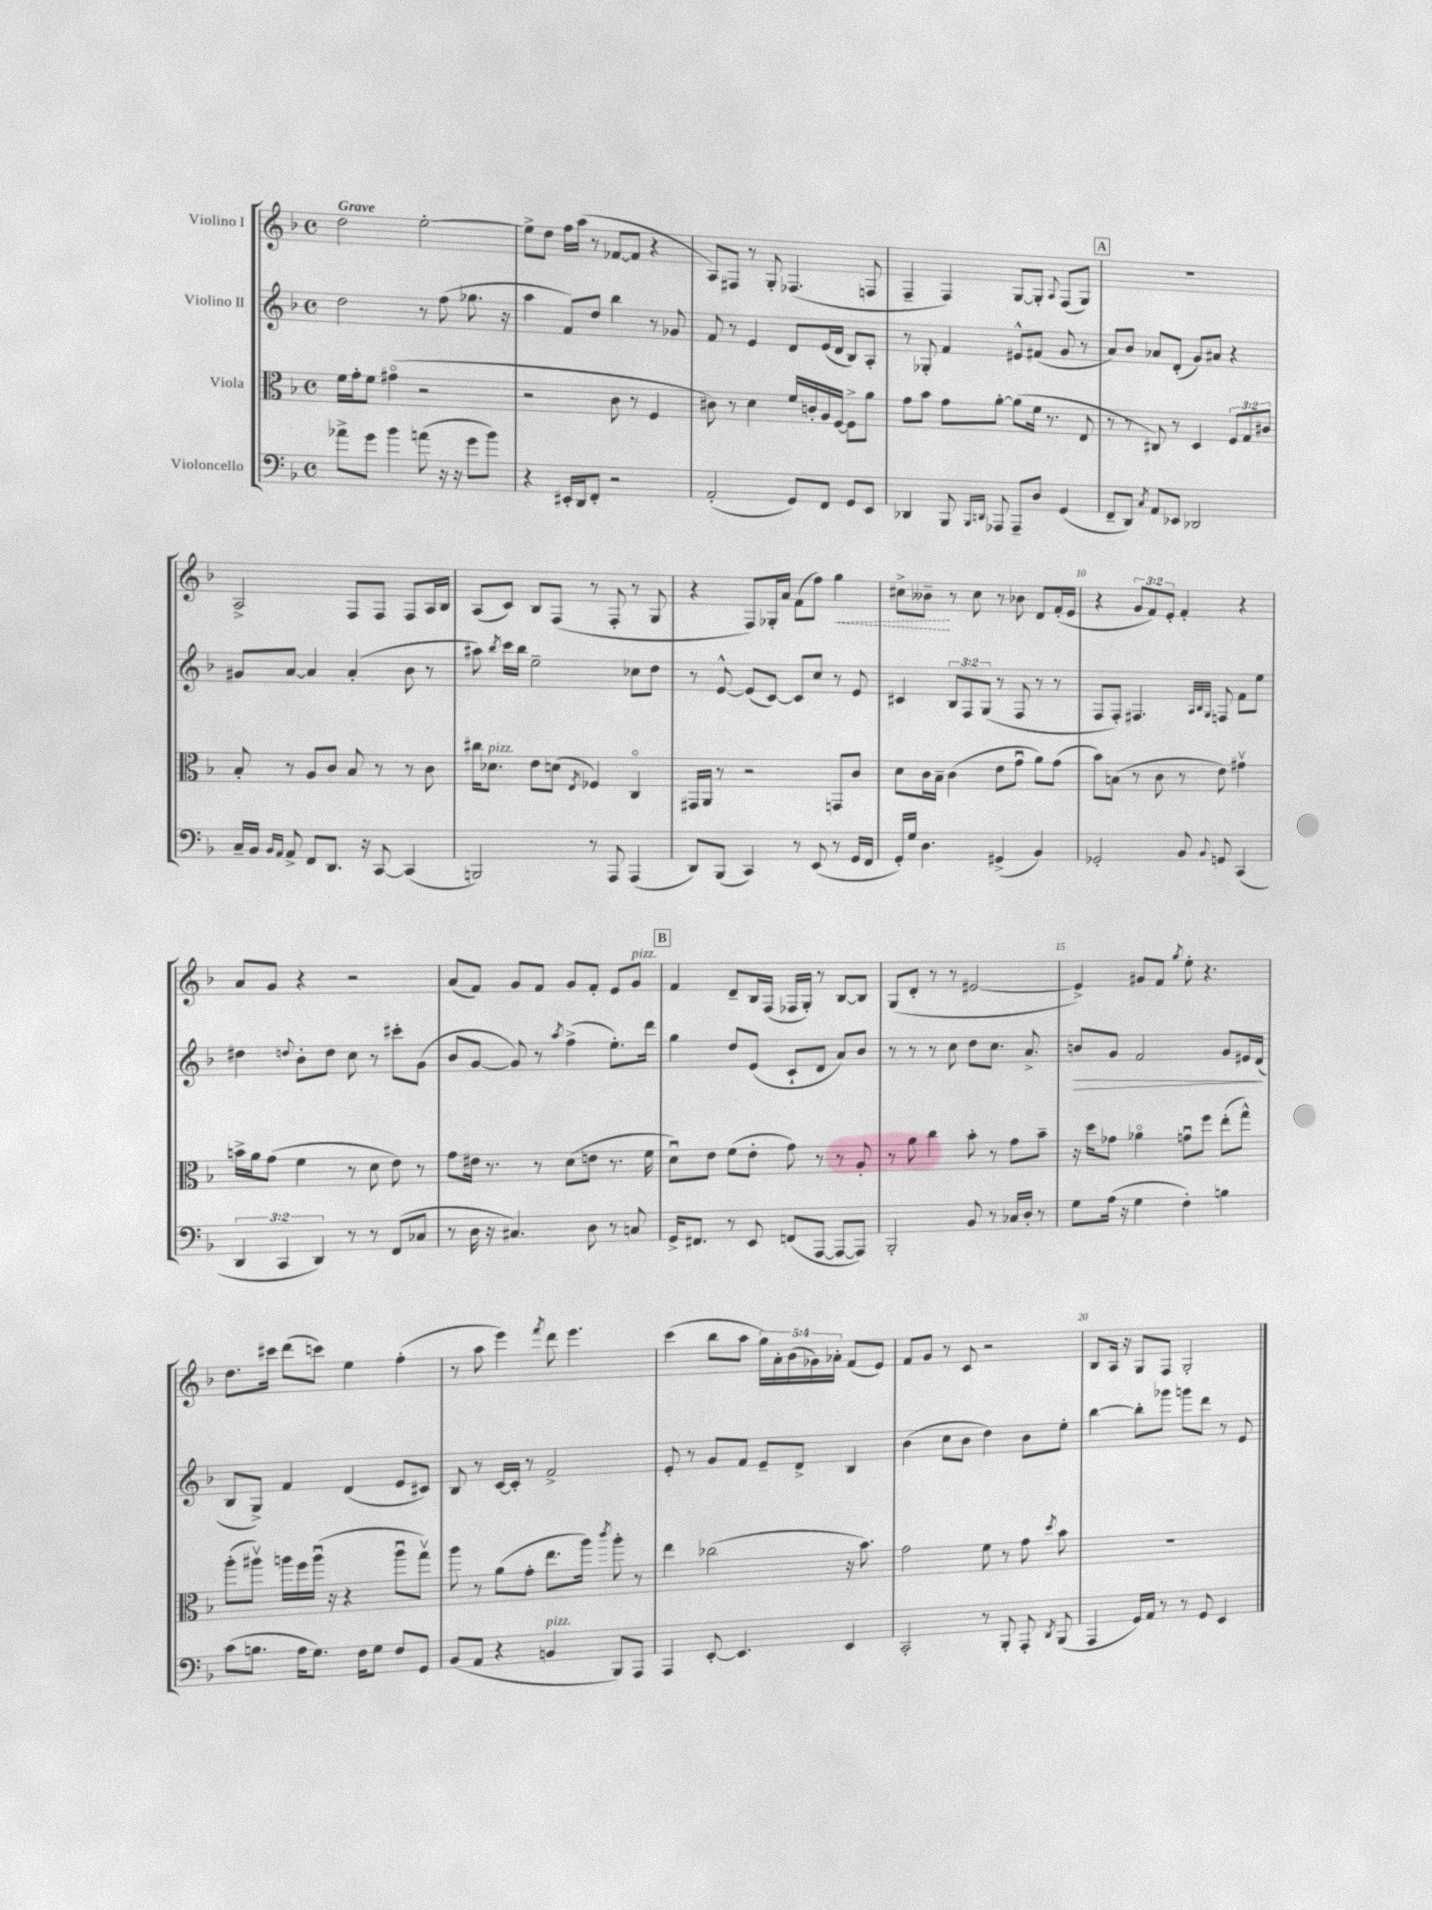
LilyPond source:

<<
\new StaffGroup <<
\new Staff = "s0" \with { instrumentName = "Violino I" } {
    \clef treble \key f \major \defaultTimeSignature \time 4/4 \override Staff.TupletNumber.text = #tuplet-number::calc-fraction-text \tempo "Grave"
    \autoBeamOff d''2 e''2~-. |
    e''8[-> d''8] f''16[ a''16]( r8 fes'8[~ fes'8] r4 |
    a8[) fis8] r8 g8-. fes4.( f8 |
    f4-- f4) g8[~ g8]-. \appoggiatura { a8 } f8[( g8]) |
    \mark \markup { \box "A" } R1 |
    a2-> f8[ f8] f8[ a16 bes16] |
    a8[( c'8]) bes8[ f8]( r8 f8-. r8 g8 |
    r4 f8[) ges16-. a'16] f'8[( f''8]) \once \override Hairpin.style = #'dashed-line g''4\< |
    cis''8[-> beses'8]--\! r8 cis''8 r8 bes'8 d'8[ f'16-.( e'16] |
    r4 \tuplet 3/2 { g'8[ f'8) e'8]-. } f'4-. r4 |
    a'8[ g'8] r4 r2 |
    a'8[( f'8]) g'8[ f'8] g'8[ f'8]-. e'8[ g'8]^\markup { \italic "pizz." } |
    \mark \markup { \box "B" } f'4 d'8[-- bes16 f16]( fes16[ g16]-.) r8 bes8[~ bes8] |
    g8[( d'8]-. r8 r8 eis'2~ |
    eis'4->) gis'8[ f'8] \acciaccatura { g''8 } e''8-. r4. |
    d''8.[ cis'''16] d'''8[( c'''8]) e''4 f''4-.( |
    r8 a''8 e'''4) \acciaccatura { f'''8 } d'''8 e'''4. |
    c'''4( bes''8[ a''8] \tuplet 5/4 { g''16[) a'16-. bes'16( ges'16) aes'16]-. } f'8[( e'8]) |
    f'8[ g'8] r8 c'8 r2 |
    bes8[ a16] r16 g8[ f8] g2-. \bar "|." |
}
\new Staff = "s1" \with { instrumentName = "Violino II" } {
    \clef treble \key f \major \defaultTimeSignature \time 4/4 \override Staff.TupletNumber.text = #tuplet-number::calc-fraction-text
    \autoBeamOff d''2 r8 f''8( ges''8. r16 |
    a''4 f'8[) d''8] bes''4 r8 ges'8 |
    f'8 r8 e'4 d'8[ e'16( d'16] bes8[) a8]-. |
    r8 ges8-. f'4 eis'8[-^ fis'8]( g'8 r8 |
    \mark \markup { \box "A" } a'8[) bes'8] aes'8[ d'8]-.( g'8[) ais'8] r4 |
    gis'8[ a'8]~ a'4 a'4-.( bes'8 r8 |
    ais''8) \acciaccatura { bes''8 } c'''16[ bes''16] e''2-- ces''8[ d''8] |
    r8 e'8~-^ e'8[( c'8]~) c'8[ c''8] r8 e'8 |
    cis'4 \tuplet 3/2 { bes8[ f8 g8]( } r8 f8 r8 r8 |
    f8[ f8]-.) fis4. \grace { a32[ bes32 g32] } f8 f'8[ e''8] |
    dis''4 \appoggiatura { d''8 } bes'8[-. d''8] c''8 r8 cis'''8[-. g'8]( |
    bes'8[ g'8]~ g'8) r8 \acciaccatura { a''8 } f''4->( e''8.[-.) d'''16] |
    \mark \markup { \box "B" } g''4 d''8[ e'8]( c'8[-! d'8] a'8[) bes'8] |
    r8 r8 r8 c''8 d''8[ c''8.] a'8.-> |
    b'8[\> g'8] f'2 g'8[ eis'16 d'16]\!( |
    bes8[ g8]->) f'4 d'4( e'8[ cis'8]) |
    bes8 r8 c'16[~ c'16]-. r8 f'2-> |
    e'8-. r8 g'8[ f'8] e'8[-- d'8]-> bes4 |
    bes'4( c''8[ bes'8] d''4) bes'8[ e''8]-. |
    bes''4~ bes''8[-. ges'''8] g'''8[ d'''8] r8 e'8 \bar "|." |
}
\new Staff = "s2" \with { instrumentName = "Viola" } {
    \clef alto \key f \major \defaultTimeSignature \time 4/4 \override Staff.TupletNumber.text = #tuplet-number::calc-fraction-text
    \autoBeamOff f'16[ g'16-. f'8] gis'4\flageolet( r2 |
    r2 c'8 r8 f4 |
    cis'8) r8 d'4 f'16[ c'16-. a16 f16]~ f8[-> a'8] |
    g'8[ bes'8] g'8[ a'8]~-. a'8[( f'16] r8. e8 |
    \mark \markup { \box "A" } r8 r8 cis8) r8 d4 \tuplet 3/2 { f8[ g8 cis'8] } |
    bes8-. r8 a8[ c'8] bes8 r8 r8 c'8 |
    cis''16[ des'8.]^\markup { \italic "pizz." } e'8[ d'8]( \acciaccatura { e8 } fes4) c4\flageolet |
    gis,16[ a,16] r8 r2 g,8[ c'8] |
    d'8[ c'16 bes16]-- c'4( e'8[ g'8]\downbow a'8[) g'8]( |
    bes'8[) b8]( r8 c'8 r8 e'8) gis'4\upbow |
    b'16[-> a'16 g'8]( f'4 r8 d'8 e'8) r8 |
    g'8[ eis'16] r8. r8 d'8[( e'8] r8. f'16 |
    \mark \markup { \box "B" } d'8[\downbow) e'8] f'8[( e'8]-. g'8) r8 r8 a8-. |
    r8 a'8 c''4 bes'8-. r8 g'8[ bes'8]-- |
    r16 d''16[ ges'8] aes'4\flageolet g'8[\downbow f''8] e''8[-.( g''8]-^) |
    a''8[-.( ais''8]\upbow) a''16[ f''16 a''16]\downbow( r16 r4 a''8[\downbow g''8]\upbow) |
    a''8 r8 a'8[( g'8]-. e''8.[ a''16]) \acciaccatura { c'''8 } a''8-. r8 |
    e''4 ces''2( r16 bes'8.) |
    g'2 f'8 r8 g'8 \acciaccatura { d''8 } bes'8 |
    R1 \bar "|." |
}
\new Staff = "s3" \with { instrumentName = "Violoncello" } {
    \clef bass \key f \major \defaultTimeSignature \time 4/4 \override Staff.TupletNumber.text = #tuplet-number::calc-fraction-text
    \autoBeamOff aes'8[-> g'8] bes'4 a'8( r16 r16 g'8[ bes'8]) |
    r4 eis,16[-. d,16 f,8]-. r2 |
    a,2-.( g,8[) f,8] g,8[ e,8] |
    des,4 bes,,8 \grace { bes,,16[ d,16] } aes,,8 aes,,8[-- d8] g,4( |
    \mark \markup { \box "A" } f,8[-- d,8]) \acciaccatura { c8 } a,8[ ees,8] des,2 |
    c16[-- bes,16] \grace { bes,16[ a,16] } a,8-> f,8[ d,8.] r16 c,8~ c,4( |
    b,,2) r8 a,,8 a,,4( |
    d,8[) bes,,8]( c,4) r8 e,8( r8 g,16[ f,16] |
    g,16[-.) g16] d4. gis,4->( bes,4) |
    ges,2-. bes,8 \appoggiatura { bes,8 } g,8 c,4( |
    \tuplet 3/2 { d,4 c,4 d,4) } r8 r8 f,8[( ces8] |
    r8 d16 r16 cis4.) d8 r8 c8 |
    \mark \markup { \box "B" } g,16[-> fis,8.] r8 e,8 f,8[( a,,8]~ a,,8[~ a,,8]) |
    bes,,2-. bes,8 r8 ces16[ d16]-. r8 |
    g8[ a16]( r16 g4 f4-.) b4 |
    c'8[( b8.] a16[ g8.]) f16[ g8] f8[ g,8] |
    bes,8[( a,8] r4 b,4^\markup { \italic "pizz." } bes,,8[) a,,8] |
    a,,4 e,8~-. e,4. e,4 |
    c,2-. r8 bes,,8-. a,,8-. \acciaccatura { d,8 } bes,,8( |
    a,,4 g,16[) a,16] r8 r8 g,8 e,4 \bar "|." |
}
>>
>>
\layout { \context { \Score \override BarNumber.break-visibility = ##(#f #t #t) barNumberVisibility = #(every-nth-bar-number-visible 5) } }
